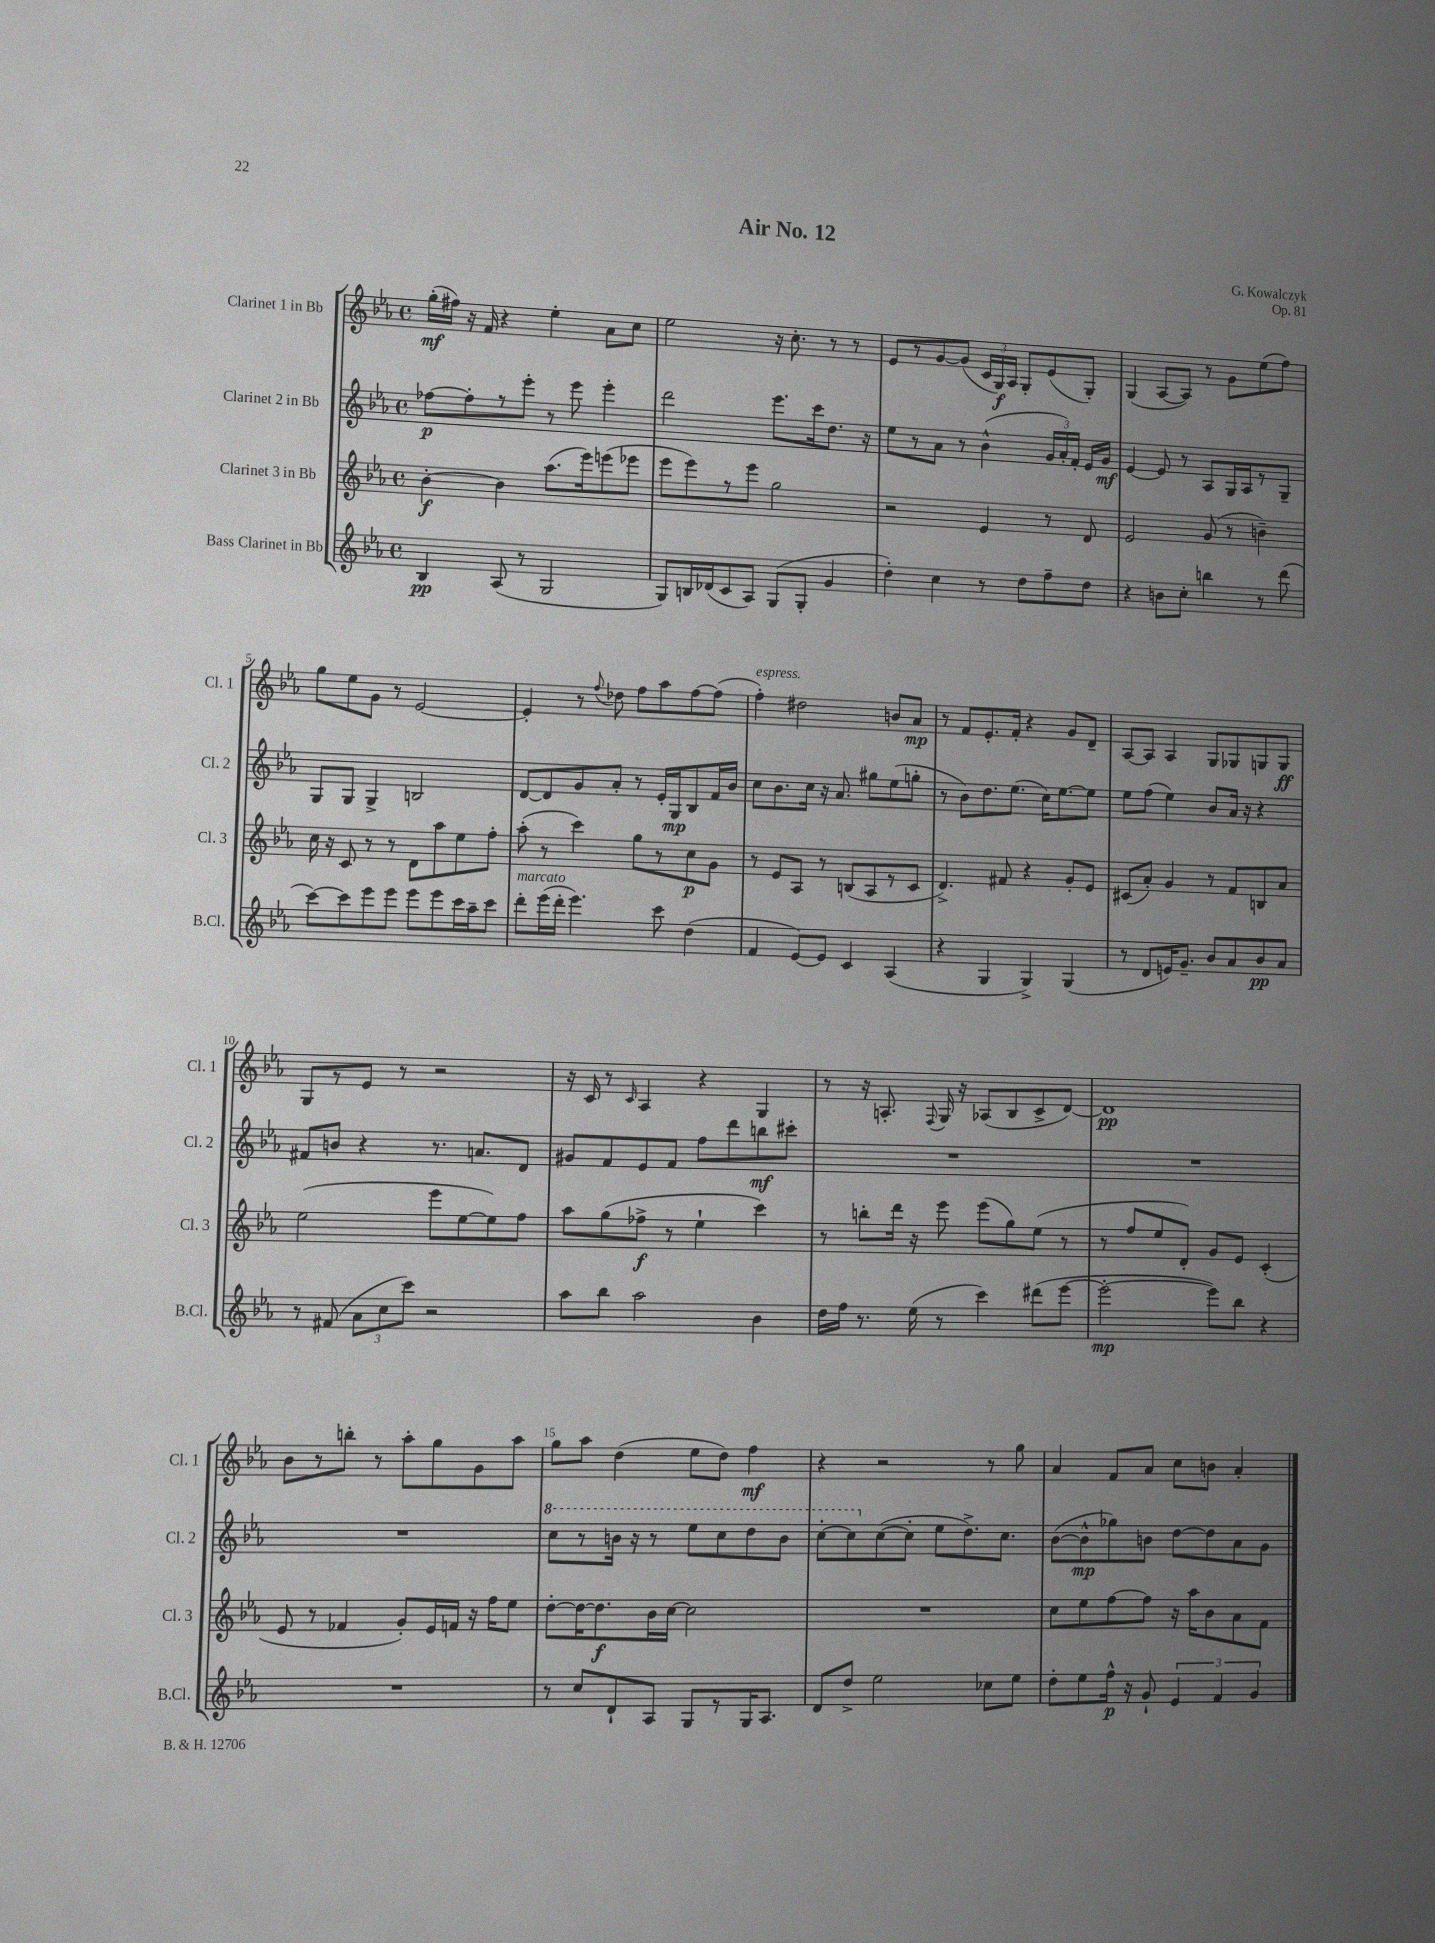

**kern	**kern	**kern	**kern
*staff4	*staff3	*staff2	*staff1
*clefG2	*clefG2	*clefG2	*clefG2
*k[b-e-a-]	*k[b-e-a-]	*k[b-e-a-]	*k[b-e-a-]
*M4/4	*M4/4	*M4/4	*M4/4
*met(c)	*met(c)	*met(c)	*met(c)
4B-	[4b-'	[8ff-	(16gg'
.	.	.	16ff#)
.	.	8ff-']	16r
.	.	.	16f
(8A-	4b-]	8r	4r
8r	.	8eee-'	.
2G	(8.aa-	8r	4ee-'
.	.	8eee-	.
.	16eee-)	.	.
.	(8eee	4eee-'	8a-
.	8eee-	.	8cc
=	=	=	=
8G)	8eee-	2ddd	2ee-
16B	8eee-)	.	.
(16d-	.	.	.
8c	8r	.	.
8A-)	8eee-	.	.
(8G	2gg	8.eee-	16r
.	.	.	8.cc'
8G'	.	.	.
.	.	16ccc	.
4g	.	8.dd	8r
.	.	.	8r
.	.	16r	.
=	=	=	=
4dd')	2r	8ee-	8e-
.	.	8r	8r
4cc	.	8a-	[8g
.	.	8r	(8g]
8r	4e-	(4b-^^	24c
.	.	.	24G)
.	.	.	24A-
8dd	.	.	8G'
8ff~	8r	24g	(8e-
.	.	24a-')	.
.	.	24f'	.
8dd	8d	16e-	8G')
.	.	16g	.
=	=	=	=
4r	2e-	[4e-	(4G
8b	.	8e-]	[8A-
8cc'	.	8r	8A-])
4bb	(8g	8A-	8r
.	8r	16G	8g
.	.	16A-	.
8r	4b~)	8r	(8ee-
(8ddd	.	8G~	8ff)
=	=	=	=
[8ccc)	16cc	8G	8gg
.	16r	.	.
8ccc]	8c	8G	8ee-
8eee-	8r	4G^	8g
8eee-	8r	.	8r
8eee-	8d	2B	[2e-
8eee-	8aa-	.	.
16ccc	8ee-	.	.
16aa-~	.	.	.
8ccc	8ff'	.	.
=	=	=	=
8ddd'	(8aa-'	[8d	4e-']
(16eee-	8r	8d]	.
16ddd'	.	.	.
4.eee-)	4ccc)	8g	8r
.	.	.	8qqff
.	.	8a-'	8dd-
.	8gg	8r	8ff
8ccc	8r	16e-'	8aa-
.	.	16G	.
(4dd	8cc	8B-	[8ff
.	8g	16f	(8ff]
.	.	16b-	.
=	=	=	=
4f	8r	8cc	4ff')
.	8e-	8.b-	.
[8e-)	8A-	.	2dd#
.	.	16cc	.
8e-]	8r	16r	.
.	.	8.a-	.
4c	(8B	.	.
.	8A-	8gg#	.
(4A-	8r	(8ee-	8b
.	8c	8gg'	8a-
=	=	=	=
4r	4.d^)	8r	8r
.	.	8b-)	8f
4G	.	8.dd	8.e-'
.	8f#	.	.
.	.	(8.ee-	16f'
4G^)	4r	.	4r
.	.	16cc)	.
.	.	[8.ee-	.
(4G	8g'	.	8g
.	8e-	8ee-]	8d~
=	=	=	=
8r	(8c#	8ee-	[8A-
8d	8a-')	(8ff	8A-]
16e)	4g	4ee-)	4A-
8.g~	.	.	.
8b-	8r	8b-	8G
8a-	8f	16a-	8G-
.	.	16r	.
8b-	8B	4r	8G
8a-	8a-	.	8G
=	=	=	=
8r	(2ee-	8f#	8G
(8f#	.	8b	8r
12a-	.	4r	8e-
12cc	.	.	.
.	.	.	8r
12ccc)	.	.	.
2r	8eee-	8.r	2r
.	[8ee-	.	.
.	.	8.a	.
.	8ee-])	.	.
.	8ff	8d	.
=	=	=	=
8aa-	8aa-	8g#	16r
.	.	.	16c
8bb-	(8gg	8f	8r
.	.	.	16qqc
2aa-	8ff-^	8e-	4A-
.	8r	8f	.
.	4ee-`	8ff	4r
.	.	8ddd	.
4b-	4ccc)	8bb	4G
.	.	8ccc#'	.
=	=	=	=
16dd	8r	1r	8r
16ff	.	.	.
8.r	8bb'	.	16r
.	.	.	8.A'
.	16ddd	.	.
(16ee-	16r	.	.
.	.	.	8qqF
8r	8eee-	.	16G
.	.	.	16r
4ccc)	(8eee-	.	(8A-
.	8gg)	.	8B-
(8ddd#	(8ee-	.	8c^
[8eee-	8r	.	[8d)
=	=	=	=
2eee-'_	8r	1r	1d]
.	8ff	.	.
.	8ee-	.	.
.	8d')	.	.
8eee-])	8g	.	.
8bb-	8e-	.	.
4r	(4c'	.	.
=	=	=	=
1r	8e-	1r	8b-
.	8r	.	8r
.	4f-	.	8bb'
.	.	.	8r
.	8g')	.	8aa-'
.	16e-	.	8gg
.	16f	.	.
.	16r	.	8g
.	16ff	.	.
.	8ee-	.	8aa-
=	=	=	=
8r	[8dd'	8ccc	8gg
8cc	16dd_	8r	8aa-
.	8.dd]	.	.
8d`	.	16bb	(4dd
.	.	16r	.
8A-	16b-	8r	.
.	[16cc	.	.
8G	2cc]	8eee-	8ee-
8r	.	8ccc	8dd)
16G	.	8ddd	4ff
8.A-	.	.	.
.	.	8bb	.
=	=	=	=
8d	1r	[8ccc'	4r
8dd^	.	8ccc]	.
2ee-	.	([8cc	2r
.	.	8cc']	.
.	.	8ee-	.
.	.	8.dd^)	.
8cc-	.	.	8r
.	.	8.cc	.
8ee-	.	.	8gg
=	=	=	=
8dd'	8cc	([8b-	4a-
8ee-	8ee-	8b-^^]	.
16ff^^	[8ff	8gg-)	8f
16r	.	.	.
8g`	8ff]	8b	8a-
6e-	16r	[8dd	8cc
.	16aa-	.	.
.	8b-	8dd]	8b
6f	.	.	.
.	8a-	8a-	4a-'
6g	.	.	.
.	8f	8g	.
==	==	==	==
*-	*-	*-	*-
